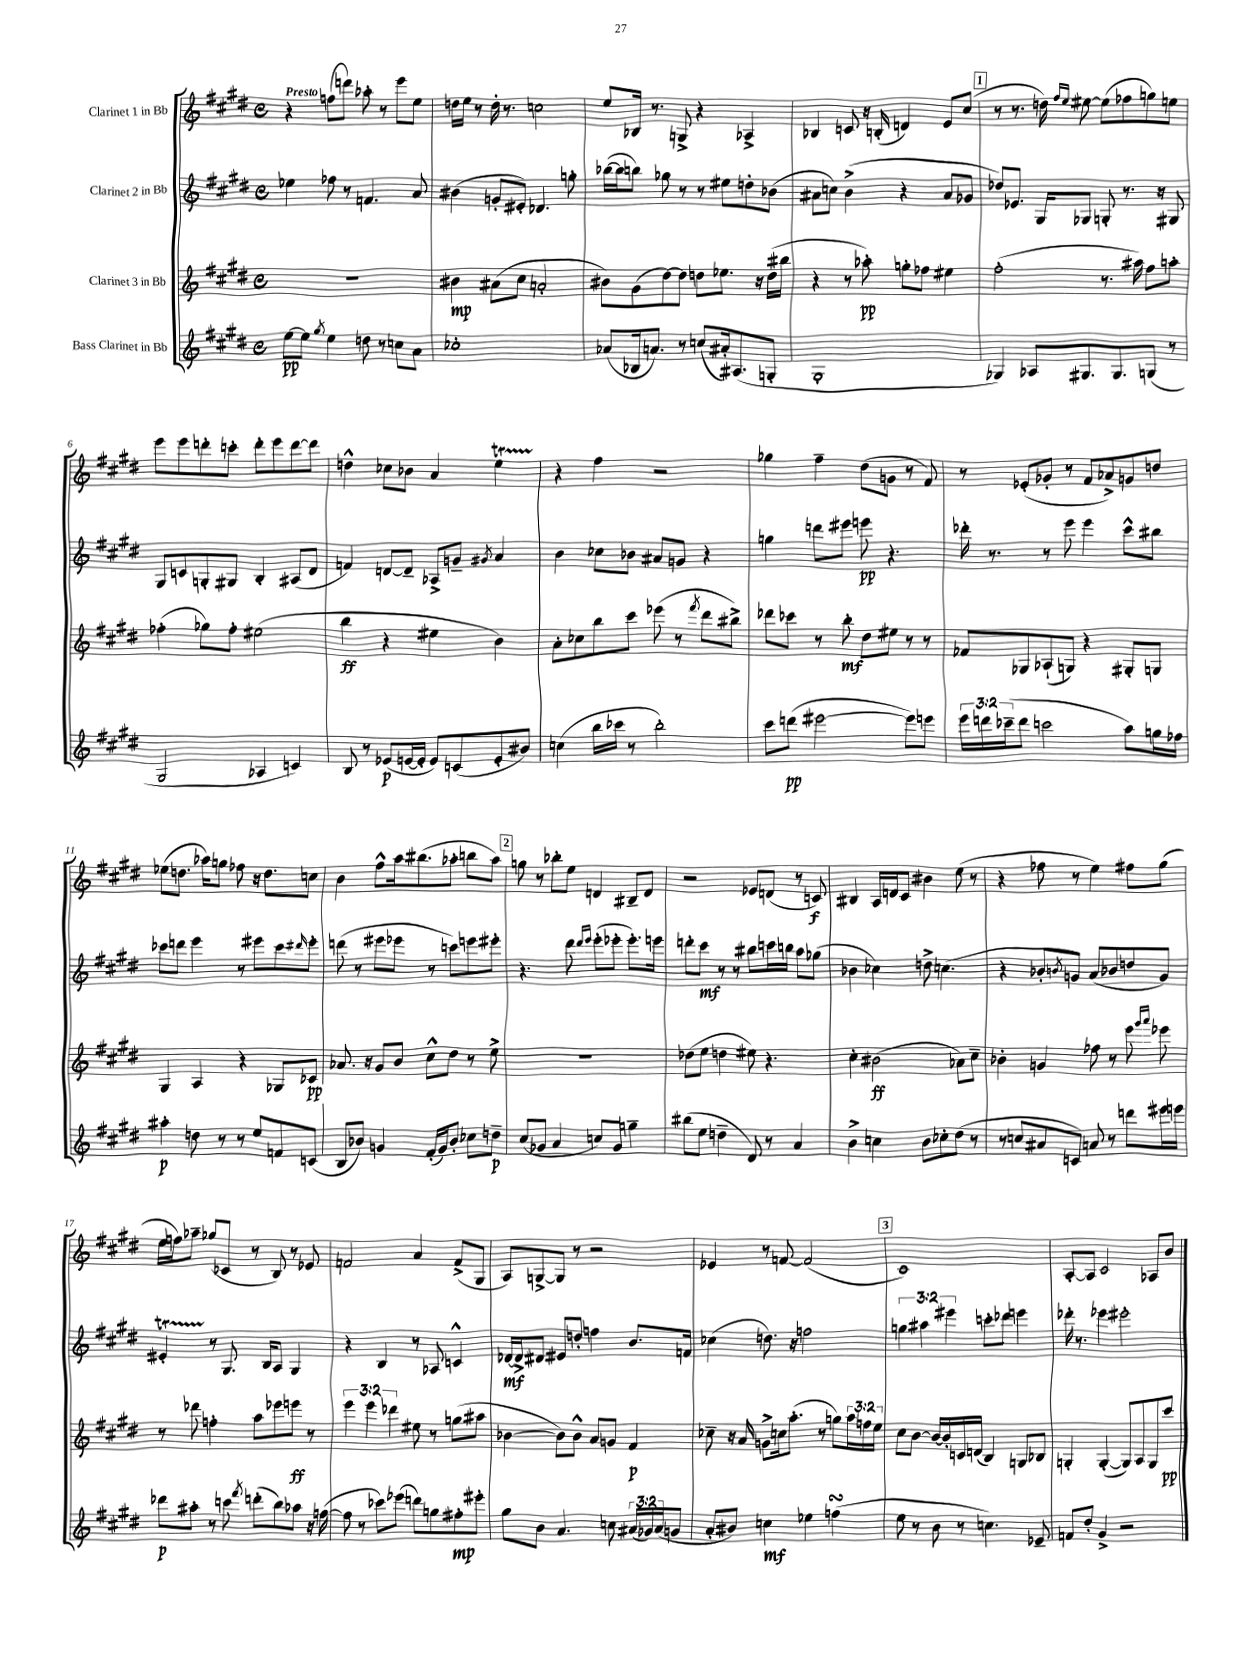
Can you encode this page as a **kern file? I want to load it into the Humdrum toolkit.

**kern	**dynam	**kern	**dynam	**kern	**dynam	**kern	**dynam
*part4	*part4	*part3	*part3	*part2	*part2	*part1	*part1
*staff4	*staff4	*staff3	*staff3	*staff2	*staff2	*staff1	*staff1
*I"Bass Clarinet in Bb	*	*I"Clarinet 3 in Bb	*	*I"Clarinet 2 in Bb	*	*I"Clarinet 1 in Bb	*
*clefG2	*	*clefG2	*	*clefG2	*	*clefG2	*
*k[f#c#g#d#]	*	*k[f#c#g#d#]	*	*k[f#c#g#d#]	*	*k[f#c#g#d#]	*
*M4/4	*	*M4/4	*	*M4/4	*	*M4/4	*
*met(c)	*	*met(c)	*	*met(c)	*	*met(c)	*
=1	=1	=1	=1	=1	=1	=1	=1
!	!	!	!	!	!	!LO:TX:a:B:t=Presto	!
[8ee\L	pp	1r	.	4ee-X\	.	4r	.
8ee\J]	.	.	.	.	.	.	.
8qgg#/	.	.	.	.	.	.	.
4ee\	.	.	.	8ff-X\	.	(8ffn\L	.
.	.	.	.	8r	.	8dddn\J)	.
8ddn\	.	.	.	4.fn/	.	8aa-X'\	.
8r	.	.	.	.	.	8r	.
8ccn\L	.	.	.	.	.	8eee\L	.
8a\J	.	.	.	8a/	.	8ee\J	.
=2	=2	=2	=2	=2	=2	=2	=2
1cc-X'	.	4b#X\	mp	(4b#X\	.	16ddn\LL	.
.	.	.	.	.	.	16ee\JJ	.
.	.	.	.	.	.	8r	.
.	.	(8a#X\L	.	8gn'/L	.	16dd'\	.
.	.	.	.	.	.	8.r	.
.	.	8cc#\J	.	8e#X'/J)	.	.	.
.	.	2an'/	.	4.d-X/	.	2ccn\	.
.	.	.	.	8ggn'\	.	.	.
=3	=3	=3	=3	=3	=3	=3	=3
(8a-X/L	.	8b#X\L)	.	([16bb-X\LL	.	8ee/L	.
.	.	.	.	16bb-\J]	.	.	.
16B-X/k	.	(8g#\	.	8bbn\J)	.	16B-X/Jk	.
8.an/J)	.	.	.	.	.	8.r	.
.	.	[8dd#\)	.	8gg-X\	.	.	.
8r	.	8dd#\J]	.	8r	.	8Gn^/	.
(8ccn/L	.	8ddn\L	.	8r	.	4r	.
16a#X'/k)	.	8.ee-X\J	.	8ee#X\L	.	.	.
(8.A#X/	.	.	.	.	.	.	.
.	.	.	.	8ddn'\	.	4A-X^/	.
.	.	16r	.	.	.	.	.
8Gn'/J	.	(16dd\LL	.	(8b-X\J	.	.	.
.	.	16bb#X\JJ	.	.	.	.	.
=4	=4	=4	=4	=4	=4	=4	=4
1G#'	.	4r	.	8a#X\L	.	4B-X/	.
.	.	.	.	8ccn\J)	.	.	.
.	.	8r	.	(4b^\	.	8cn/	.
.	.	8aa-X'\)	pp	.	.	16r	.
.	.	.	.	.	.	(16Bn'/	.
.	.	8ggn'\L	.	4r	.	4dn/)	.
.	.	8ff-X\J	.	.	.	.	.
.	.	4ee#X\	.	8a#/L	.	8e/L	.
.	.	.	.	8g-X/J	.	(8cc#/J	.
!!LO:REH:place=s1:t=1
=5	=5	=5	=5	=5	=5	=5	=5
4G-X/)	.	(2ff#'\	.	8dd-X/L)	.	8r	.
.	.	.	.	8.e-X/J	.	8.r	.
8A-X/L	.	.	.	.	.	.	.
.	.	.	.	16G#/KL	.	16ddn\)	.
.	.	.	.	.	.	16qqff#/LL	.
.	.	.	.	.	.	16qqee/JJ	.
8.G#X/	.	.	.	8G-X/J	.	[8ee#X\	.
.	.	8.r	.	8Gn'/	.	(8ee#\L]	.
8.G#/	.	.	.	.	.	.	.
.	.	.	.	8.r	.	8ff-X\	.
.	.	16aa#X\)	.	.	.	.	.
(8Gn/J	.	8ff#\L	.	.	.	8ggn\)	.
.	.	.	.	16r	.	.	.
8r	.	8aan'\J	.	8G#X/	.	8een\J	.
!!LO:LB:g=z
=6	=6	=6	=6	=6	=6	=6	=6
2G#/	.	(4ff-X'\	.	8G#/L	.	8eee\L	.
.	.	.	.	8cn/	.	8eee\	.
.	.	8gg-X\L)	.	8Gn'/	.	8dddn'\	.
.	.	8ff-'\J	.	8G#X/J	.	8cccn'\J	.
4A-X/	.	(2ee#X\	.	4B'/	.	8ddd'\L	.
.	.	.	.	.	.	8eee\	.
4cn/)	.	.	.	(8A#X/L	.	[8ddd\	.
.	.	.	.	8d#/J	.	8ddd\J]	.
=7	=7	=7	=7	=7	=7	=7	=7
8B/	.	4bb\	ff	4fn/)	.	4ddn^^\	.
8r	.	.	.	.	.	.	.
(8e-X/L	p	4r	.	[8dn/L	.	8cc-X\L	.
[16en/L	.	.	.	8d~/J]	.	8b-X\J	.
16e'/JJ]	.	.	.	.	.	.	.
8e/L)	.	4ee#X\	.	8A-X^/L	.	4a/	.
(8cn/	.	.	.	8gn~/J	.	.	.
.	.	.	.	8qg#X/	.	.	.
8e'/	.	4b\)	.	4a/	.	4eeT\	.
8b#X/J)	.	.	.	.	.	.	.
=8	=8	=8	=8	=8	=8	=8	=8
(4ccn\	.	8a'\L	.	4b\	.	4r	.
.	.	8cc-X\	.	.	.	.	.
16bb\LL	.	8bb\	.	8cc-X\L	.	4ff#\	.
16ccc-X\JJ	.	.	.	.	.	.	.
8r	.	8ccc#\J	.	8b-X\J	.	.	.
2bb'\)	.	(8eee-X\	.	8a#X/L	.	2r	.
.	.	8r	.	8gn/J	.	.	.
.	.	8qfff#/	.	.	.	.	.
.	.	8ddd#\L	.	4r	.	.	.
.	.	8bb#X^\J)	.	.	.	.	.
=9	=9	=9	=9	=9	=9	=9	=9
8ccc#\L	.	8ddd-X\L	.	4ggn\	.	4gg-X\	.
(8dddn\J	pp	8ccc-X\J	.	.	.	.	.
[2eee#X\	.	8r	.	8dddn\L	.	4ff#~\	.
.	.	8bb'\	mf	8eee#X\J	.	.	.
.	.	8dd#\L	.	8eeen\	pp	(8dd#\L	.
.	.	8ee#X\J	.	4.r	.	8gn\J	.
8eee#\L])	.	8r	.	.	.	8r	.
8eeen\J	.	8r	.	.	.	8f#/)	.
=10	=10	=10	=10	=10	=10	=10	=10
24eee\LL	.	8f-X/L	.	16ddd-X'\	.	8r	.
24dddn\	.	.	.	.	.	.	.
.	.	.	.	8.r	.	.	.
(24ccc-X~\J	.	.	.	.	.	.	.
8ddd\J	.	8G-X/	.	.	.	(8e-X'/L	.
2cccn\	.	(8A-X`/	.	8r	.	8g-X'/J	.
.	.	8Gn/J)	.	8eee\	.	8r	.
.	.	4r	.	4eee\	.	8f#/L	.
.	.	.	.	.	.	8a-X^/)	.
8aa\L)	.	8G#X'/L	.	8ccc#^^\L	.	8gn/	.
16ggn\L	.	8Gn/J	.	8bb#X\J	.	8ddn/J	.
16ff-X\JJ	.	.	.	.	.	.	.
!!LO:LB:g=z
=11	=11	=11	=11	=11	=11	=11	=11
4aa#X'\	p	4G#/	.	8ccc-X\L	.	(8ee-X\L	.
.	.	.	.	8dddn\J	.	8.ddn\J	.
8ddn\	.	4A/	.	4eee\	.	.	.
.	.	.	.	.	.	16aa-X\KL)	.
8r	.	.	.	.	.	8ggn\J	.
8r	.	4r	.	8r	.	8ff-X\	.
8ee/L	.	.	.	8eee#X\L	.	16r	.
.	.	.	.	.	.	8.dd\L	.
8fn/	.	8G-X/L	.	8ccc-\	.	.	.
.	.	.	.	16qqddd#X/	.	.	.
(8cn/J	.	8c-X/J	pp	8eee#'\J	.	8ccn\J	.
=12	=12	=12	=12	=12	=12	=12	=12
8B/L	.	8.a-X/	.	(8dddn\	.	4b\	.
8b-X/J)	.	.	.	8r	.	.	.
.	.	16r	.	.	.	.	.
4gn/	.	8g#/L	.	8eee#X\L	.	8ff#^^\L	.
.	.	8b/J	.	8eee-X\J	.	16aa\k	.
.	.	.	.	.	.	(8.bb#X\	.
(16f#'/LL	.	8cc#^^\L	.	8r	.	.	.
16g/J)	.	.	.	.	.	.	.
8b-'/J	.	8dd#\J	.	8cccn\L)	.	8aa-X'\J	.
8cc-X\L	.	8r	.	8eeen\	.	8bbn\L	.
8ddn~\J	p	8ee^\	.	8eee#X'\J	.	8aa-\J)	.
!!LO:REH:place=s1:t=2
=13	=13	=13	=13	=13	=13	=13	=13
(8cc#/L	.	1r	.	4.r	.	8ggn\	.
8g-X/J	.	.	.	.	.	8r	.
4a/	.	.	.	.	.	8bb-X'\L	.
.	.	.	.	8ddd#\	.	8ee\J	.
.	.	.	.	16qqddd#/LL	.	.	.
.	.	.	.	16qqeee/JJ	.	.	.
8ccn/L)	.	.	.	(8eee'\L	.	4dn/	.
8g-/J	.	.	.	8eee-X'\J	.	.	.
4ggn~\	.	.	.	8.eee-'\L)	.	8B#X~/L	.
.	.	.	.	.	.	8d/J	.
.	.	.	.	16eeen\Jk	.	.	.
=14	=14	=14	=14	=14	=14	=14	=14
(8bb#X\L	.	(8dd-X\L	.	8dddn'\L	.	2r	.
8ee\J	.	8ee\J	.	8ccc#\J	mf	.	.
4ddn~\	.	4ddn\	.	8r	.	.	.
.	.	.	.	8r	.	.	.
8d#/)	.	8ee#X\)	.	8bb#X\L	.	8e-X/L	.
8r	.	4.r	.	16cccn\L	.	(8dn/J	.
.	.	.	.	16bbn\JJ	.	.	.
4a/	.	.	.	8aa\L	.	8r	.
.	.	.	.	(8gg-X\J	.	8cn/)	f
=15	=15	=15	=15	=15	=15	=15	=15
4b^\	.	4cc#'\	.	4b-X\	.	4B#X/	.
4ccn\	.	(2b#X\	ff	4cc-X\)	.	16A/LL	.
.	.	.	.	.	.	16dn/J	.
.	.	.	.	.	.	8c#/J	.
8b\L	.	.	.	8ddn^\	.	4b#X\	.
8cc-X'\	.	.	.	(4.ccn\	.	.	.
(8dd#\J	.	8a-X\L)	.	.	.	(8ee\	.
8r	.	8cc#~\J	.	.	.	8r	.
=16	=16	=16	=16	=16	=16	=16	=16
8r	.	4b-X'\	.	4r	.	4r	.
8ccn/L	.	.	.	.	.	.	.
8a#X/	.	4gn/	.	8b-X'/L	.	8ff-X\	.
.	.	.	.	8qbn/	.	.	.
8cn/J)	.	.	.	8gn/J)	.	8r	.
8an/	.	8ff-X\	.	(8a/L	.	4ee\)	.
8r	.	8r	.	8b-X/	.	.	.
8dddn\L	.	8eee\	.	8ddn/	.	8ff#X\L	.
.	.	16qqggg#/LL	.	.	.	.	.
.	.	16qqaaa/JJ	.	.	.	.	.
16eee#X\L	.	8eee-X\	.	8g/J)	.	(8gg#\J	.
16eeen\JJ	.	.	.	.	.	.	.
!!LO:LB:g=z
=17	=17	=17	=17	=17	=17	=17	=17
8ddd-X\L	p	8r	.	4e#Xt'/	.	16ee\LL	.
.	.	.	.	.	.	16ffn\J)	.
8aa#X'\J	.	8ddd-X\	.	.	.	8aa-X~\J	.
8r	.	4ffn'\	.	8r	.	(8gg-X/L	.
8cccn\	.	.	.	8.G#/	.	8c-X/J	.
8qfff#/	.	.	.	.	.	.	.
(8dddn'\L	.	8aa\L	.	.	.	8r	.
.	.	.	.	16B/KL	.	.	.
8bb\)	.	8eee-X\	.	8A/J	.	8B/)	.
8aa-X\J	.	8eeen\J	ff	4G#/	.	8r	.
16r	.	8r	.	.	.	8e-X/	.
([16ffn\	.	.	.	.	.	.	.
=18	=18	=18	=18	=18	=18	=18	=18
8ff\]	.	6eee\	.	4r	.	2fn/	.
8r	.	.	.	.	.	.	.
.	.	6eee\	.	.	.	.	.
8ccc-X\L)	.	.	.	4B/	.	.	.
.	.	6ddd-X\	.	.	.	.	.
(8eee-X\J	.	.	.	.	.	.	.
8dddn\L)	.	8ee#X\	.	8r	.	4a/	.
8ggn\	.	8r	.	8A-X/	.	.	.
8ff#X'\	mp	(8ggn\L	.	4cn^^/	.	(8f^/L	.
8eee#X'\J	.	8aa#X\J	.	.	.	8G#/J	.
=19	=19	=19	=19	=19	=19	=19	=19
8gg#\L	.	[4b-X\	.	[16d-X/LL	mf	8A/L)	.
.	.	.	.	16d-^/J]	.	.	.
8b\J	.	.	.	8d#X/J	.	[8Gn^/	.
4.a/	.	8b-\L])	.	8e#X/L	.	8G/J]	.
.	.	8b-^^\J	.	8ddn'/J	.	8r	.
.	.	8a/L	.	4ffn\	.	2r	.
8ccn\	.	8gn/J	.	.	.	.	.
(24a#X/LL	.	4f#/	p	8.b/L	.	.	.
24g-X/)	.	.	.	.	.	.	.
(24a#/J	.	.	.	.	.	.	.
8gn/J	.	.	.	.	.	.	.
.	.	.	.	16fn/Jk	.	.	.
=20	=20	=20	=20	=20	=20	=20	=20
8a'/L	.	8cc-X~\	.	(4cc-X\	.	4e-X/	.
8b#X/J)	.	16r	.	.	.	.	.
.	.	16a/	.	.	.	.	.
4ccn\	mf	8gn^\L	.	8.ddn\)	.	8r	.
.	.	16ccn\k	.	.	.	[8fn/	.
.	.	(8.aa'\J	.	16r	.	.	.
4ee-X\	.	.	.	2ffn\	.	(2f/]	.
.	.	8r	.	.	.	.	.
(4ffnsSSs\	.	8ggn\L)	.	.	.	.	.
.	.	24aa\L	.	.	.	.	.
.	.	24ffn\	.	.	.	.	.
.	.	24ee\JJ	.	.	.	.	.
!!LO:REH:place=s1:t=3
=21	=21	=21	=21	=21	=21	=21	=21
8ee\	.	8cc#\L	.	6ggn\	.	1c#)	.
8r	.	[8b\J	.	.	.	.	.
.	.	.	.	6aa#X\	.	.	.
8b\	.	16b/LL_	.	.	.	.	.
.	.	16b'/]	.	.	.	.	.
.	.	.	.	6eee#X\	.	.	.
8r	.	16cn/	.	.	.	.	.
.	.	(16dn/JJ	.	.	.	.	.
4.ccn\)	.	4B/)	.	8cccn'\L	.	.	.
.	.	.	.	8ddd-X\J	.	.	.
.	.	8Gn/L	.	4eeen\	.	.	.
8e-X~/	.	8B-X/J	.	.	.	.	.
=22	=22	=22	=22	=22	=22	=22	=22
8fn/L	.	4Gn'/	.	16ddd-X'\	.	[8A'/L	.
.	.	.	.	8.r	.	.	.
8dd#'/J	.	.	.	.	.	8A/J]	.
4g#^/	.	([4G'/	.	4eee-X\	.	2c#/	.
2r	.	8G/L])	.	2eee#X'\	.	.	.
.	.	8A/	.	.	.	.	.
.	.	8G/	.	.	.	8A-X/L	.
.	.	8ccc#/J	pp	.	.	8b/J	.
==	==	==	==	==	==	==	==
*-	*-	*-	*-	*-	*-	*-	*-
